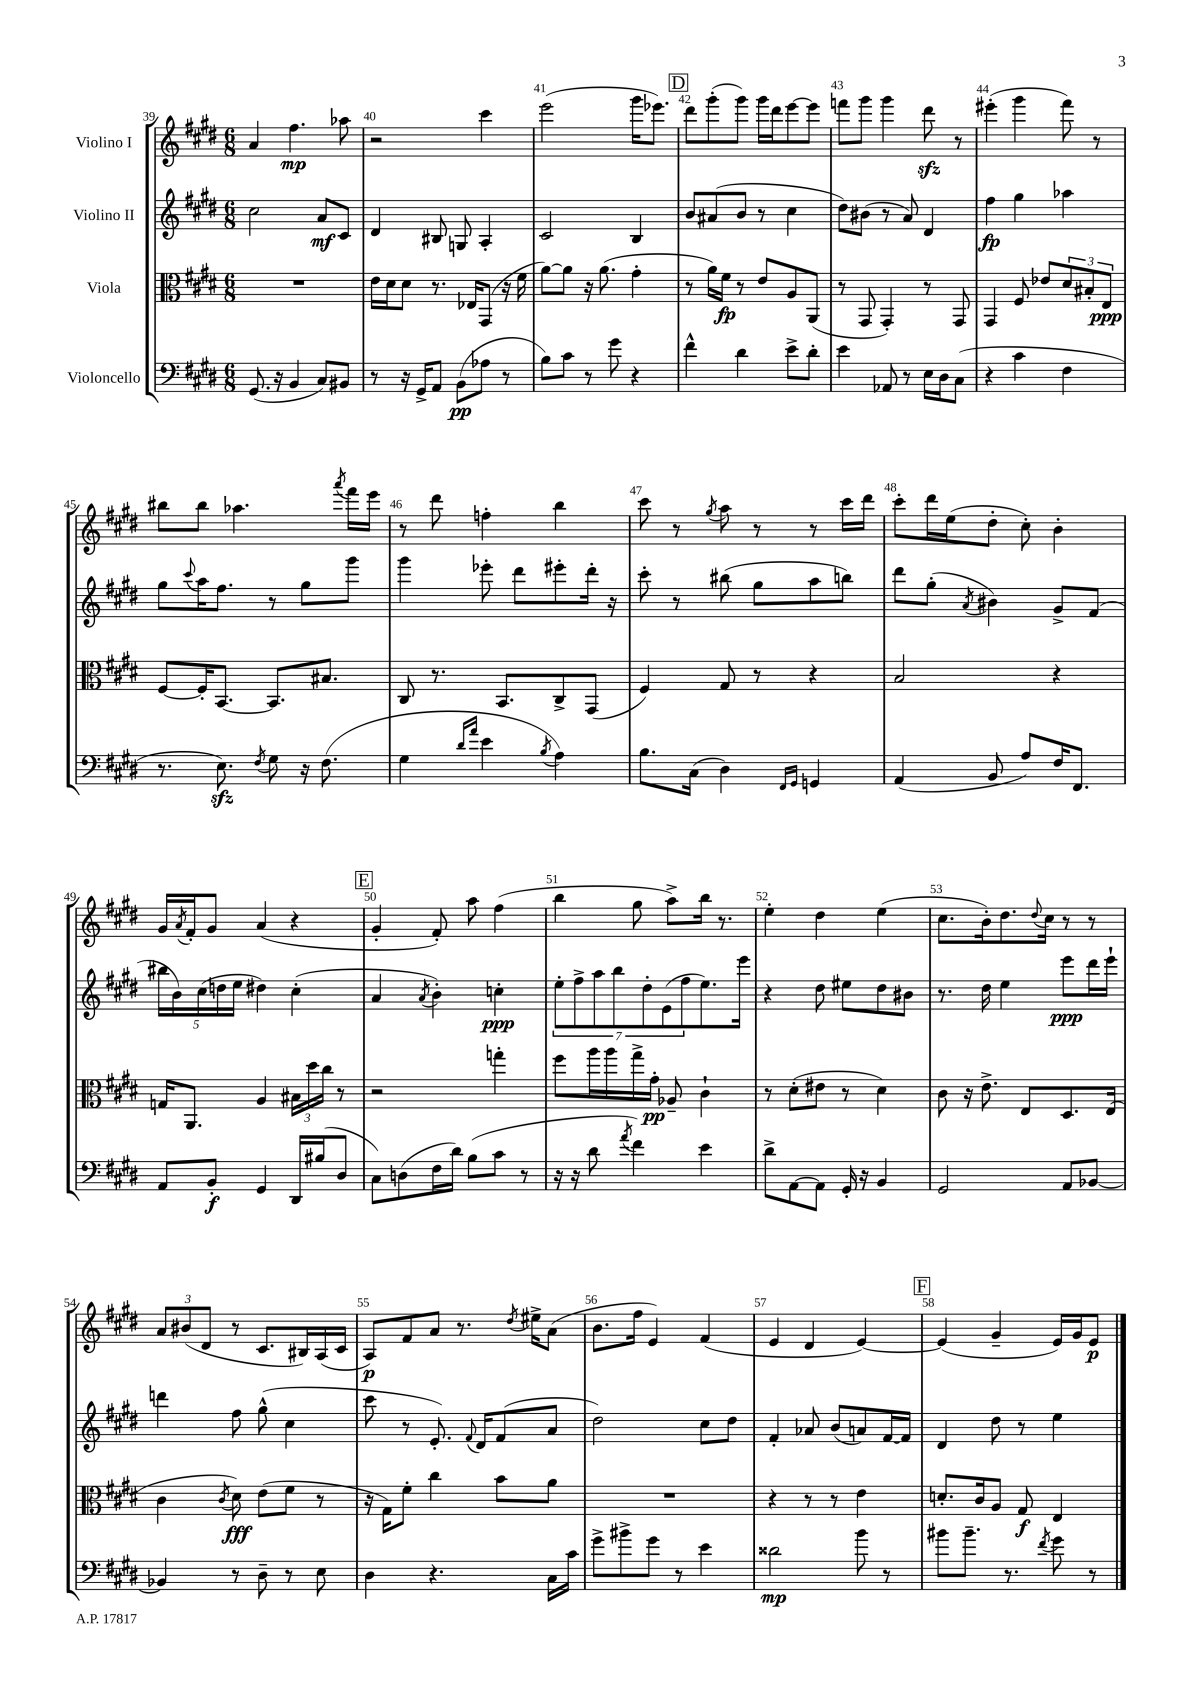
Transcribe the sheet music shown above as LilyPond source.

<<
\new StaffGroup <<
\new Staff = "s0" \with { instrumentName = "Violino I" } {
    \clef treble \key e \major \numericTimeSignature \time 6/8
    a'4 fis''4.\mp aes''8 |
    r2 cis'''4 |
    e'''2( gis'''16 ees'''8.) |
    \mark \markup { \box "D" } dis'''8 gis'''8-.( gis'''8) gis'''16 dis'''16 e'''8~ e'''8 |
    f'''8 gis'''8 gis'''4 dis'''8\sfz r8 |
    eis'''4-.( gis'''4 fis'''8) r8 |
    bis''8 bis''8 aes''4. \acciaccatura { a'''8 } fis'''16 e'''16 |
    r8 dis'''8 f''4-. b''4 |
    cis'''8 r8 \acciaccatura { gis''8 } a''8 r8 r8 cis'''16 dis'''16 |
    cis'''8-. dis'''16 e''16( dis''8-. cis''8-.) b'4-. |
    gis'16 \acciaccatura { a'8 } fis'16-. gis'8 a'4( r4 |
    \mark \markup { \box "E" } gis'4-. fis'8-.) a''8 fis''4( |
    b''4 gis''8 a''8->) b''16 r8. |
    e''4-. dis''4 e''4( |
    cis''8. b'16-.) dis''8. \appoggiatura { dis''8 } cis''16 r8 r8 |
    \tuplet 3/2 { a'8 bis'8( dis'8 } r8 cis'8. bis16) a16( cis'16 |
    a8\p) fis'8 a'8 r8. \acciaccatura { dis''8 } eis''16-> a'8( |
    b'8. fis''16 e'4) fis'4( |
    e'4 dis'4 e'4~) |
    \mark \markup { \box "F" } e'4( gis'4-- e'16) gis'16 e'8\p \bar "|." |
}
\new Staff = "s1" \with { instrumentName = "Violino II" } {
    \clef treble \key e \major \numericTimeSignature \time 6/8
    cis''2 a'8\mf cis'8 |
    dis'4 bis8 g8 a4-. |
    cis'2 b4 |
    \mark \markup { \box "D" } b'8 ais'8( b'8 r8 cis''4 |
    dis''8) bis'8( r8 a'8) dis'4 |
    fis''4\fp gis''4 aes''4 |
    gis''8 \appoggiatura { cis'''8 } a''16 fis''8. r8 gis''8 gis'''8 |
    gis'''4 ees'''8-. dis'''8 eis'''8-. dis'''16-. r16 |
    cis'''8-. r8 bis''8( gis''8 a''8 b''8) |
    dis'''8 gis''8-.( \acciaccatura { a'8 } bis'4) gis'8-> fis'8( |
    \tuplet 5/4 { bis''16 b'16) cis''16( d''16 e''16 } dis''4) cis''4-.( |
    \mark \markup { \box "E" } a'4 \acciaccatura { a'8 } b'4-.) c''4-.\ppp |
    \tuplet 7/4 { e''8-. fis''8-> a''8 b''8 dis''8-. e'8( fis''8 } e''8.) e'''16 |
    r4 dis''8 eis''8 dis''8 bis'8 |
    r8. dis''16 e''4 e'''8\ppp dis'''16 e'''16-! |
    d'''4 fis''8 gis''8-^( cis''4 |
    cis'''8 r8 e'8.-.) \appoggiatura { fis'8 } dis'16 fis'8( a'8 |
    dis''2) cis''8 dis''8 |
    fis'4-. aes'8 b'8( a'8) fis'16~ fis'16 |
    \mark \markup { \box "F" } dis'4 dis''8 r8 e''4 \bar "|." |
}
\new Staff = "s2" \with { instrumentName = "Viola" } {
    \clef alto \key e \major \numericTimeSignature \time 6/8
    R2. |
    e'16 dis'16 dis'8 r8. ees16 gis,8( r16 fis'16 |
    a'8~) a'8 r16 a'8.( gis'4-. |
    \mark \markup { \box "D" } r8 a'16) fis'16\fp r8 e'8 a8 a,8( |
    r8 gis,8 gis,4-.) r8 gis,8 |
    gis,4 fis8 ees'8 \tuplet 3/2 { dis'8 bis8-. e8\ppp } |
    fis8~ fis16-. b,8.~ b,8. bis8. |
    cis8 r8. b,8. cis8-> gis,8( |
    fis4) gis8 r8 r4 |
    b2 r4 |
    g16 a,8. a4 \tuplet 3/2 { bis16 dis''16 cis''16 } r8 |
    \mark \markup { \box "E" } r2 g''4-. |
    fis''8 a''16 a''16 gis''16-> gis'16-.\pp aes8-- cis'4-! |
    r8 dis'8-.( eis'8 r8 dis'4) |
    cis'8 r16 e'8.-> e8 dis8. e16( |
    cis'4 \acciaccatura { cis'8 } dis'8\fff) e'8( fis'8 r8 |
    r16 gis16) fis'8-. cis''4 b'8 a'8 |
    R2. |
    r4 r8 r8 e'4 |
    \mark \markup { \box "F" } d'8.-. cis'16 a8 gis8\f e4 \bar "|." |
}
\new Staff = "s3" \with { instrumentName = "Violoncello" } {
    \clef bass \key e \major \numericTimeSignature \time 6/8
    gis,8.( r16 b,4 cis8) bis,8 |
    r8 r16 gis,16-> a,8 b,8\pp( aes8 r8 |
    b8) cis'8 r8 gis'8 r4 |
    \mark \markup { \box "D" } fis'4-^ dis'4 e'8-> dis'8-. |
    e'4 aes,8 r8 e16 dis16 cis8( |
    r4 cis'4 fis4 |
    r8. e8.\sfz) \acciaccatura { fis8 } gis8 r16 fis8.( |
    gis4 \grace { dis'16 a'16 } e'4 \acciaccatura { b8 } a4) |
    b8. cis16( dis4) \grace { fis,16 gis,16 } g,4 |
    a,4( b,8 a8) fis16 fis,8. |
    a,8 b,8-.\f gis,4 dis,16 bis16( dis8 |
    \mark \markup { \box "E" } cis8) d8( fis16 dis'16) b8( cis'8 r8 |
    r16 r16 dis'8 \acciaccatura { a'8 } fis'4) e'4 |
    dis'8-> a,8~ a,8 gis,16-. r16 b,4 |
    gis,2 a,8 bes,8~ |
    bes,4 r8 dis8-- r8 e8 |
    dis4 r4. cis16 cis'16 |
    gis'8-> bis'8-> gis'8 r8 e'4 |
    disis'2\mp b'8 r8 |
    \mark \markup { \box "F" } bis'8 bis'8.-- r8. \acciaccatura { fis'8 } gis'8 r8 \bar "|." |
}
>>
>>
\layout { \context { \Score currentBarNumber = #39 \override BarNumber.break-visibility = ##(#f #t #t) barNumberVisibility = #all-bar-numbers-visible } }
